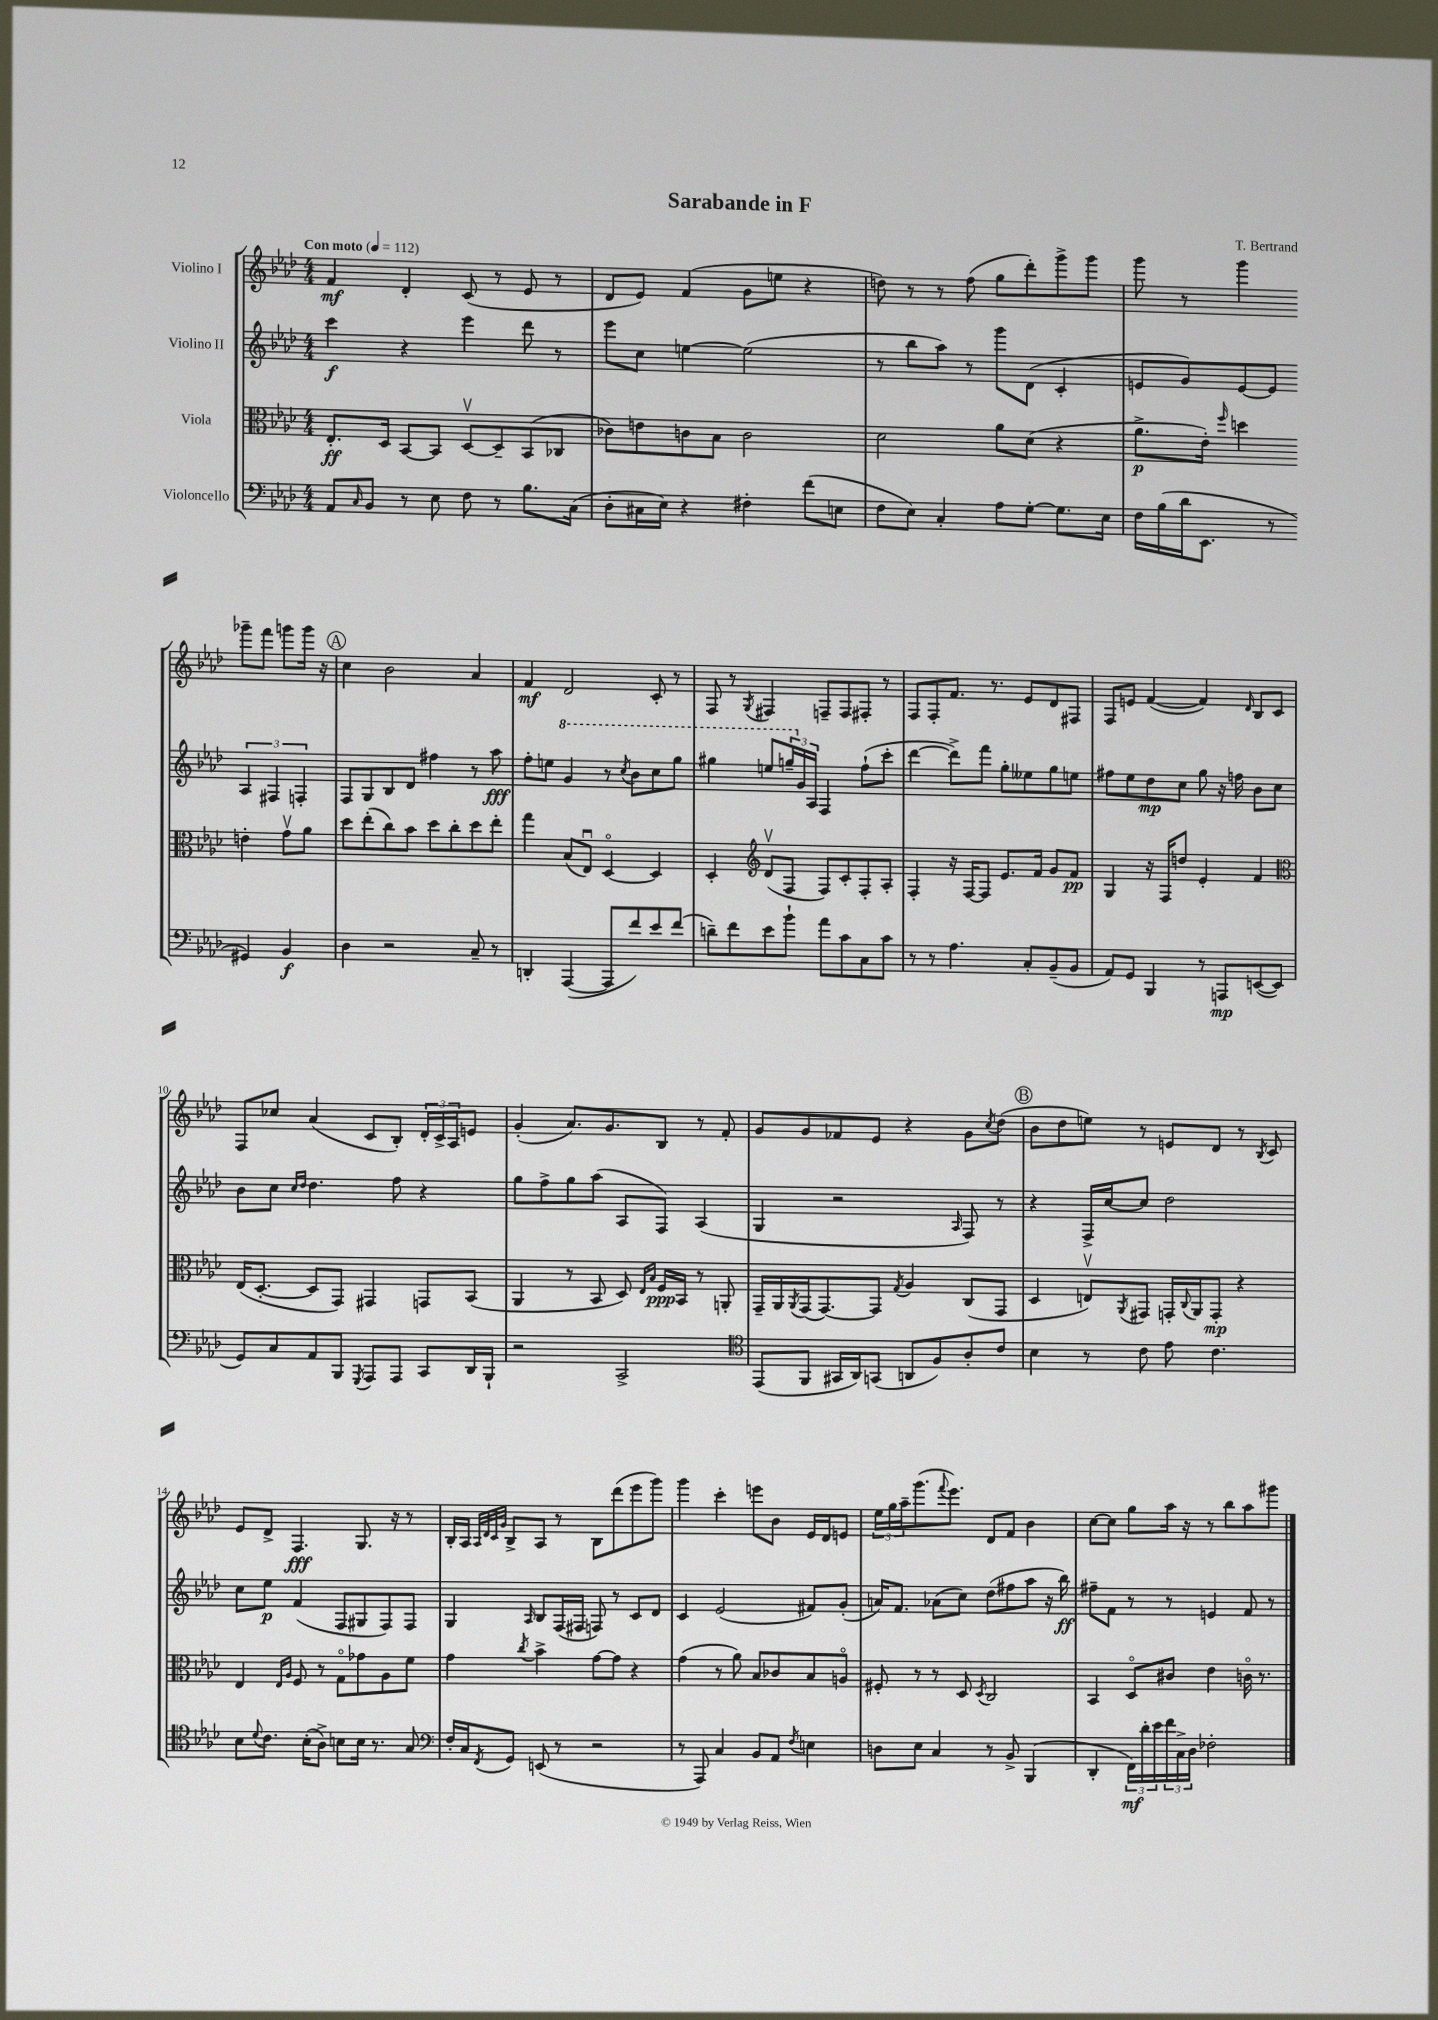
\header { title = "Sarabande in F" composer = "T. Bertrand" }
<<
\new StaffGroup <<
\new Staff = "s0" \with { instrumentName = "Violino I" } {
    \clef treble \key aes \major \numericTimeSignature \time 4/4 \tempo "Con moto" 4 = 112
    f'4\mf des'4-. c'8( r8 ees'8 r8 |
    des'8 ees'8) f'4( g'8 e''8 r4 |
    d''8) r8 r8 f''8( g''8 des'''8-.) g'''8-> g'''8 |
    g'''8 r8 g'''4 ges'''8-- f'''8 g'''8 g'''16 r16 |
    \mark \markup { \circle "A" } c''4 bes'2 aes'4 |
    f'4\mf des'2 c'8-. r8 |
    f8 r8 \acciaccatura { g8 } fis4 f8-- f8 fis8-. r8 |
    f8 f8-. f'8. r8. ees'8 des'8 fis8 |
    f8 e'8 f'4~( f'4) \grace { des'16 } bes8 c'8 |
    f8 ces''8 aes'4( c'8 bes8-.) \tuplet 3/2 { des'16-. c'16-> aes16 } e'8 |
    g'4-.( aes'8.) g'8. bes8 r8 f'8-. |
    g'8 g'8 fes'8 ees'8 r4 g'8 \acciaccatura { c''8 } des''8( |
    \mark \markup { \circle "B" } bes'8 des''8 e''8) r8 e'8 des'8 r8 \acciaccatura { bes8 } c'8 |
    ees'8 des'8-> f4.\fff g8. r16 r8 |
    bes16-. aes16 \grace { aes32 des'32 c'32 g'32 } bes8-> aes8 r8 bes8 des'''8( ees'''8 g'''8) |
    g'''4 c'''4-. e'''8 bes'8 ees'16 des'16 e'8 |
    \tuplet 3/2 { ees''16 g''16 aes''16-- } g'''8.( \appoggiatura { f'''8 } ees'''8.) des'8 f'8 bes'4 |
    c''8~ c''8 g''8 aes''16 r16 r8 bes''8 aes''8 gis'''8 \bar "|." |
}
\new Staff = "s1" \with { instrumentName = "Violino II" } {
    \clef treble \key aes \major \numericTimeSignature \time 4/4
    c'''4\f r4 ees'''4 des'''8 r8 |
    ees'''8 c''8 e''4~ e''2( |
    r8 bes''8 aes''8) r8 g'''8 des'8( c'4-. |
    e'8 g'8) e'8~ e'8 \tuplet 3/2 { aes4 fis4 f4-. } |
    \mark \markup { \circle "A" } f8 g8 bes8 des'8 fis''4 r8 aes''8\fff |
    f''8-. e''8 \ottava #1 g''4 r8 \acciaccatura { c'''8 } bes''8 c'''8 g'''8 |
    gis'''4 e'''8 \tuplet 3/2 { g'''16-- \ottava #0 g'16 aes16 } f4 f''8-!( c'''8-. |
    des'''4~ des'''8->) f'''8 g''8-. eeses''8 g''8 e''8 |
    fis''8 ees''8 des''8\mp c''8 g''8 r16 f''16 bes'8 c''8 |
    bes'8 c''8 \grace { c''16 des''16 } des''4. f''8 r4 |
    g''8 f''8-> g''8 aes''8( aes8 f8) aes4( |
    g4 r2 \grace { aes16 } f8) r8 |
    \mark \markup { \circle "B" } r4 f16-> c''16~ c''8 des''2 |
    c''8 ees''8\p f'4( f8 gis8 f8) f8 |
    g4 \grace { aes16 } bes8 f16( fis16 f8) r8 c'8 des'8 |
    c'4 ees'2( fis'8) g'8-.( |
    a'16) f'8. aes'8( c''8) des''8( fis''8 aes''8 r16 bes''16\ff) |
    fis''8-- f'8 r8 r8 e'4 f'8 r8 \bar "|." |
}
\new Staff = "s2" \with { instrumentName = "Viola" } {
    \clef alto \key aes \major \numericTimeSignature \time 4/4
    ees8.-.\ff des16 bes,8~ bes,8 des8~\upbow des8-- bes,8( ces8 |
    ces'8) e'8 c'8 bes8 c'2 |
    des'2 aes'8 des'8( r4 |
    aes'8.->\p ees'16-.) \grace { f''16 } d''4 e'4-. g'8\upbow aes'8 |
    \mark \markup { \circle "A" } des''8 ees''8-.( c''8) bes'8 des''8 c''8-. des''8 ees''8-. |
    g''4 bes8( ees8\downbow) des4~\flageolet des4 |
    des4-. \clef treble des'8\upbow( f8 f8) c'8-. f8-. aes8-. |
    f4-. r16 f16~ f8 ees'8. f'16 g'8 f'8\pp |
    g4 r16 f16 d''8 ees'4-. f'4 |
    \clef alto ees16( des8.~-. des8 g,8) gis,4 g,8 bes,8( |
    aes,4 r8 bes,8 des8) \grace { ees16 bes16 } f16\ppp bes,16 r8 a,8-. |
    g,16-- aes,16 \acciaccatura { aes,8 } g,16( g,8.~) g,8 \acciaccatura { g8 } aes4 c8( g,8 |
    \mark \markup { \circle "B" } des4 e8\upbow) \acciaccatura { aes,8 } gis,8 g,16-. \appoggiatura { c8 } aes,16 g,8-.\mp r4 |
    ees4 \grace { ees16 aes16 } f8 r8 g8\flageolet ges'8 aes8 f'8 |
    g'4 \acciaccatura { c''8 } bes'4-> g'8~ g'8 r4 |
    g'4( r8 aes'8) bes8 ces'8 bes8 a8\flageolet |
    fis8-. r8 r8 des8 \acciaccatura { des8 } c2 |
    bes,4 des8\flageolet cis'8 ees'4 c'16\flageolet r8. \bar "|." |
}
\new Staff = "s3" \with { instrumentName = "Violoncello" } {
    \clef bass \key aes \major \numericTimeSignature \time 4/4
    aes,8 \grace { c16 } bes,8 r8 ees8 f8 r8 bes8. c16( |
    des8-. cis16 ees16) r4 fis4-. f'8( e8 |
    f8 ees8) c4-. aes8 g8~-. g8. ees16 |
    f16 bes16( des'16 ees,8. r8 gis,4) bes,4\f |
    \mark \markup { \circle "A" } des4 r2 c8-- r8 |
    d,4-. aes,,4~( aes,,8 f'8) ees'8 f'8( |
    d'8--) f'8 ees'8 bes'8-! aes'8 c'8 c8 c'8 |
    r8 r8 aes4. c8-. bes,8--( bes,8 |
    aes,8) g,8 bes,,4 r8 a,,8\mp e,8~( e,8 |
    g,8) c8 aes,8 bes,,8 \acciaccatura { g,,8 } aes,,8 aes,,8 c,8 des,16 bes,,16-! |
    r2 c,2-> |
    \clef tenor ees,8( f,8 gis,16 aes,16) g,8( a,8 f8) aes8-. c'8 |
    \mark \markup { \circle "B" } bes4 r8 c'8 ees'8 c'4. |
    bes8 \appoggiatura { des'8 } c'8. bes16-.( aes8->) b8 b16 r8. g8 |
    \clef bass f16-. c16 \acciaccatura { f,8 } g,8 e,8( r8 r2 |
    r8 aes,,8) c4 bes,8 aes,8 \acciaccatura { f8 } e4 |
    d8 ees8 c4 r8 bes,8-> bes,,4( |
    des,4-. \tuplet 3/2 { f,16\mf) des'16-. ees'16 } \tuplet 3/2 { f'16 c16-> des16 } fes2-. \bar "|." |
}
>>
>>
